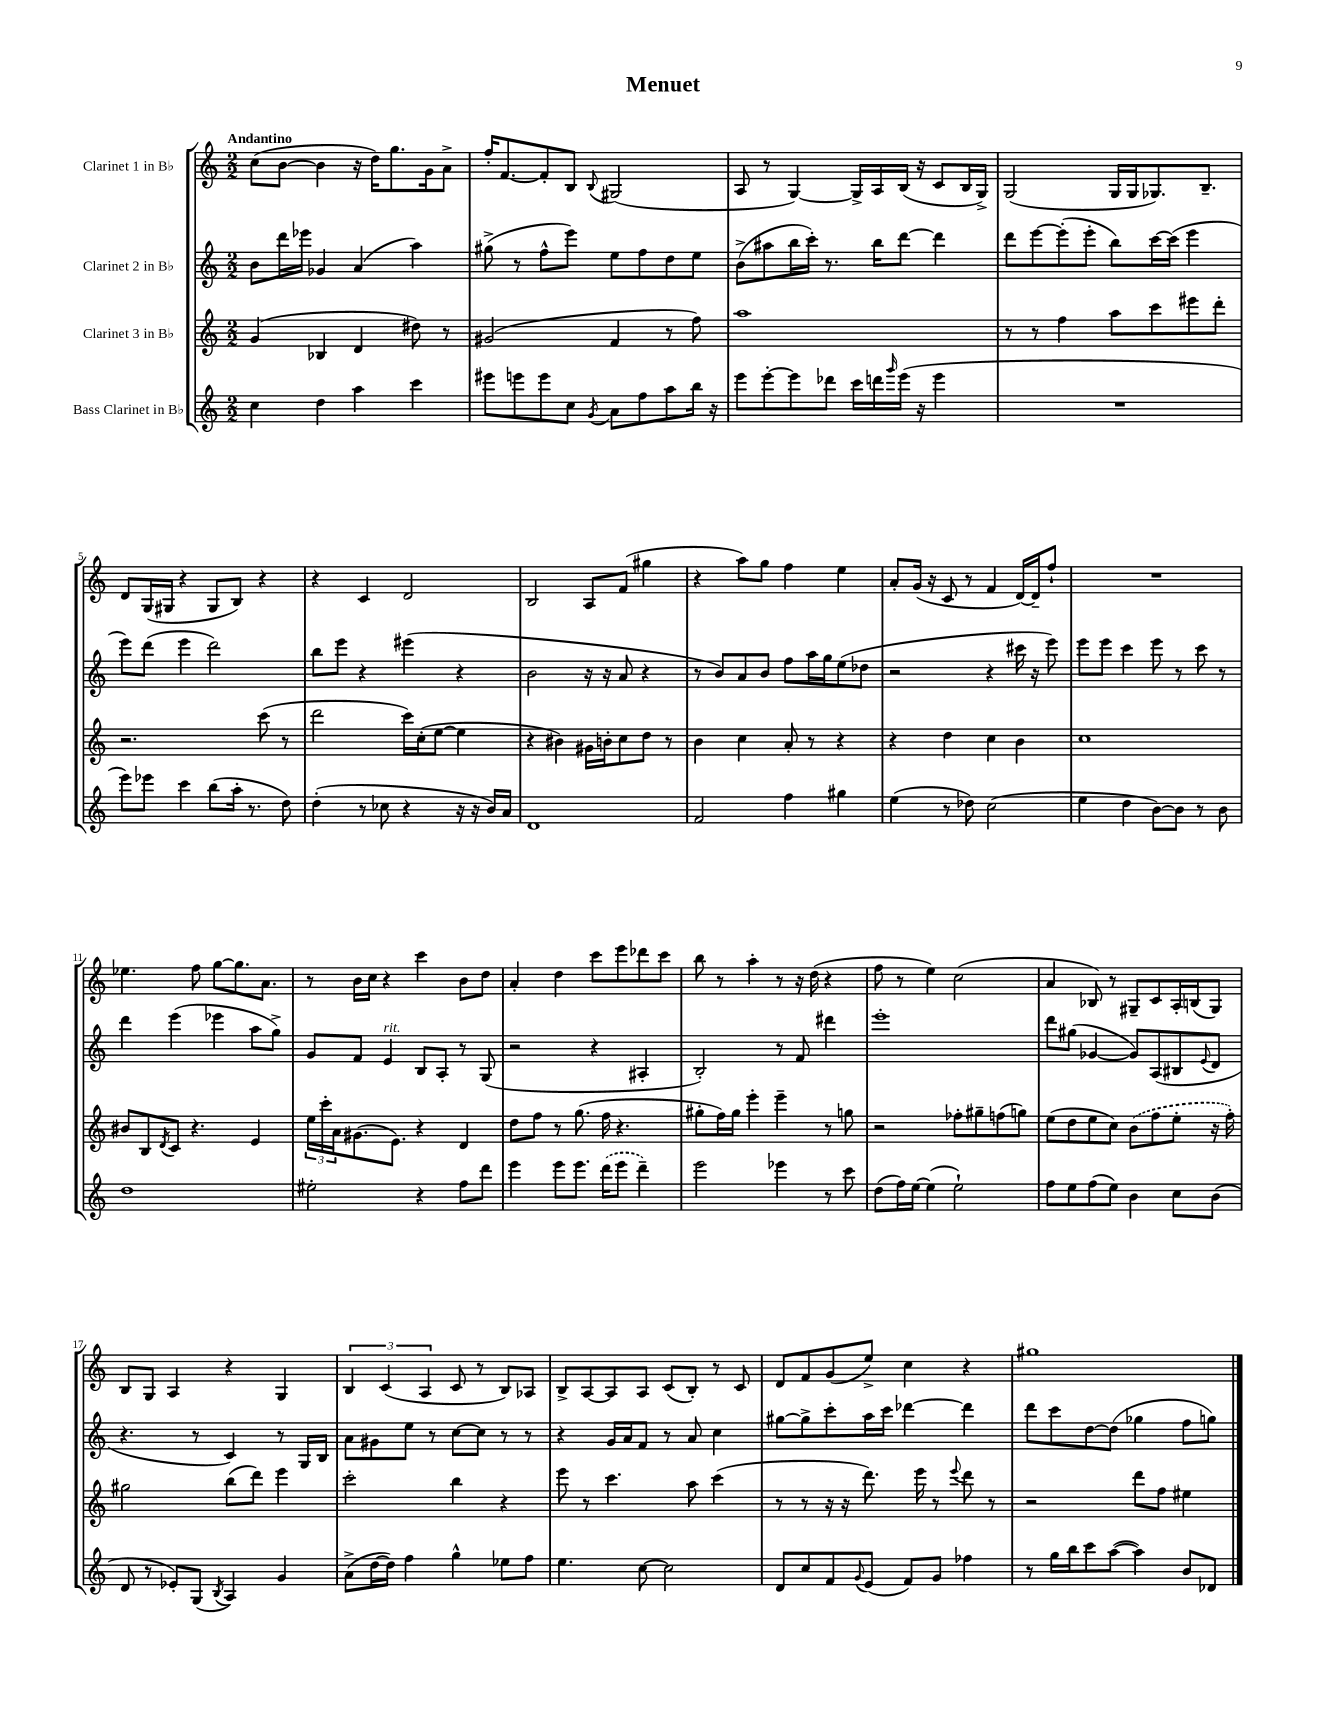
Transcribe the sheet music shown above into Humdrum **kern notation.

**kern	**kern	**kern	**kern
*staff4	*staff3	*staff2	*staff1
*clefG2	*clefG2	*clefG2	*clefG2
*k[]	*k[]	*k[]	*k[]
*M2/2	*M2/2	*M2/2	*M2/2
4cc	(4g	8b	(8cc
.	.	16ddd	[8b
.	.	16eee-	.
4dd	4B-	4g-	4b]
4aa	4d	(4a	16r
.	.	.	16dd)
.	.	.	8.gg
4ccc	8dd#)	4aa)	.
.	.	.	16g
.	8r	.	8a^
=	=	=	=
8eee#	(2g#	(8gg#^	16ff'
.	.	.	[8.f
8eee	.	8r	.
8eee	.	8ff^^	8f']
8cc	.	8eee)	8B
8qg	.	.	8qqB
8a	4f	8ee	(2G#
8ff	.	8ff	.
8aa	8r	8dd	.
16bb	8ff)	8ee	.
16r	.	.	.
=	=	=	=
8eee	1aa	(8b^	8A
[8eee'	.	8aa#	8r
8eee]	.	16bb	[4G)
.	.	16ccc')	.
8ddd-	.	8.r	.
16ccc	.	.	16G^]
16ddd	.	16bb	16A
16qqggg	.	.	.
(16eee	.	[8ddd	(16B
16r	.	.	16r
4eee	.	4ddd]	8c
.	.	.	16B
.	.	.	16G^)
=	=	=	=
1r	8r	8ddd	(2G
.	8r	[8eee	.
.	4ff	(8eee']	.
.	.	8eee'	.
.	8aa	8bb)	16G
.	.	.	16G
.	8ccc	[16ccc	8.G-)
.	.	(16ccc]	.
.	8eee#	4eee	.
.	.	.	8.B~
.	8ddd'	.	.
=	=	=	=
8eee)	2.r	8eee)	8d
8eee-	.	(8ddd	(16G
.	.	.	16G#
4ccc	.	4eee	4r
(8bb	.	2ddd)	8G#
16aa'	.	.	8B)
8.r	.	.	.
.	(8ccc	.	4r
8dd)	8r	.	.
=	=	=	=
(4dd'	2ddd	8bb	4r
.	.	8eee	.
8r	.	4r	4c
8cc-	.	.	.
4r	16ccc)	(4eee#	2d
.	(16cc'	.	.
.	[8ee	.	.
16r	4ee]	4r	.
16r	.	.	.
16b)	.	.	.
16a	.	.	.
=	=	=	=
1d	4r	2b	2B
.	4b#)	.	.
.	16g#	16r	8A
.	16b'	16r	.
.	8cc	8a	(8f
.	8dd	4r	4gg#
.	8r	.	.
=	=	=	=
2f	4b	8r	4r
.	.	8b)	.
.	4cc	8a	8aa)
.	.	8b	8gg
4ff	8a'	8ff	4ff
.	8r	16aa	.
.	.	16gg	.
4gg#	4r	(8ee	4ee
.	.	8dd-	.
=	=	=	=
(4ee	4r	2r	8a'
.	.	.	(16g
.	.	.	16r
8r	4dd	.	8c
8dd-)	.	.	8r
(2cc	4cc	4r	4f
.	4b	16ccc#	[16d)
.	.	16r	16d~]
.	.	8eee)	8ff`
=	=	=	=
4ee	1cc	8eee	1r
.	.	8eee	.
4dd	.	4ccc	.
[8b)	.	8eee	.
8b]	.	8r	.
8r	.	8ccc	.
8b	.	8r	.
=	=	=	=
1dd	8b#	4ddd	4.ee-
.	8B	.	.
.	8qd	.	.
.	8c	(4eee	.
.	4.r	.	8ff
.	.	4eee-	[8gg
.	.	.	8.gg]
.	4e	8aa	.
.	.	.	8.a
.	.	8gg^)	.
=	=	=	=
2ee#'	24ee	8g	8r
.	24ccc'	.	.
.	24a	.	.
.	(8.g#	8f	16b
.	.	.	16cc
.	.	4e	4r
.	8.e)	.	.
4r	4r	8B	4ccc
.	.	8A'	.
8ff	4d	8r	8b
8ddd	.	(8G	8dd
=	=	=	=
4eee	8dd	2r	4a'
.	8ff	.	.
8eee	8r	.	4dd
8.eee	(8.gg	.	.
.	.	4r	8ccc
(16ddd	16ff	.	.
8eee	4.r	.	8eee
4ddd~)	.	4A#'	8ddd-
.	.	.	8ccc
=	=	=	=
2eee	8gg#'	2B')	8bb
.	16ff)	.	8r
.	16gg#	.	.
.	4eee'	.	4aa'
4eee-	4eee~	8r	8r
.	.	8f	16r
.	.	.	(16dd
8r	8r	4ddd#	4r
8ccc	8gg	.	.
=	=	=	=
(8dd	2r	1eee'	8ff
16ff)	.	.	8r
[16ee	.	.	.
(4ee]	.	.	4ee)
2ee`)	8ff-'	.	(2cc
.	8gg#~	.	.
.	(8ff	.	.
.	8gg)	.	.
=	=	=	=
8ff	(8ee	8ddd	4a
8ee	8dd	(8gg#	.
(8ff	8ee	[4g-	8B-)
8ee)	8cc)	.	8r
4b	(8b	8g-])	8G#~
.	8ff	(8A	8c
8cc	8ee'	8B#	16A'
.	.	.	(16B
.	.	8qqe	.
(8b	16r	8d	8G#)
.	16ff')	.	.
=	=	=	=
8d	2gg#	4.r	8B
8r	.	.	8G
8e-')	.	.	4A
(8G	.	8r	.
8qB	.	.	.
4A)	(8bb	4c)	4r
.	8ddd)	.	.
4g	4eee	8r	4G
.	.	16G	.
.	.	16B	.
=	=	=	=
(8a^	2ccc'	8a	6B
[16dd	.	8g#	.
.	.	.	(6c
16dd])	.	.	.
4ff	.	8ee	.
.	.	.	6A
.	.	8r	.
4gg^^	4bb	[8cc	8c
.	.	8cc]	8r
8ee-	4r	8r	8B)
8ff	.	8r	8A-
=	=	=	=
4.ee	8eee	4r	8B^
.	8r	.	[8A
.	4.ccc	16g	8A]
.	.	16a	.
[8cc	.	8f	8A
2cc]	.	8r	(8c
.	8aa	8a	8B')
.	(4ccc	4cc	8r
.	.	.	8c
=	=	=	=
8d	8r	[8gg#	8d
8cc	8r	8gg#^]	8f
8f	16r	8ccc'	(8g
.	16r	.	.
8qqg	.	.	.
(8e	8.ddd)	16aa	8ee^)
.	.	16ccc	.
8f)	.	[4ddd-	4cc
.	16eee	.	.
8g	8r	.	.
.	8qqeee	.	.
4ff-	8ddd	4ddd-]	4r
.	8r	.	.
=	=	=	=
8r	2r	8ddd	1gg#
16gg	.	8ccc	.
16bb	.	.	.
8ccc	.	[8dd	.
([8aa	.	(8dd]	.
4aa])	8ddd	4gg-	.
.	8ff	.	.
8b	4ee#	8ff	.
8d-	.	8gg)	.
==	==	==	==
*-	*-	*-	*-
